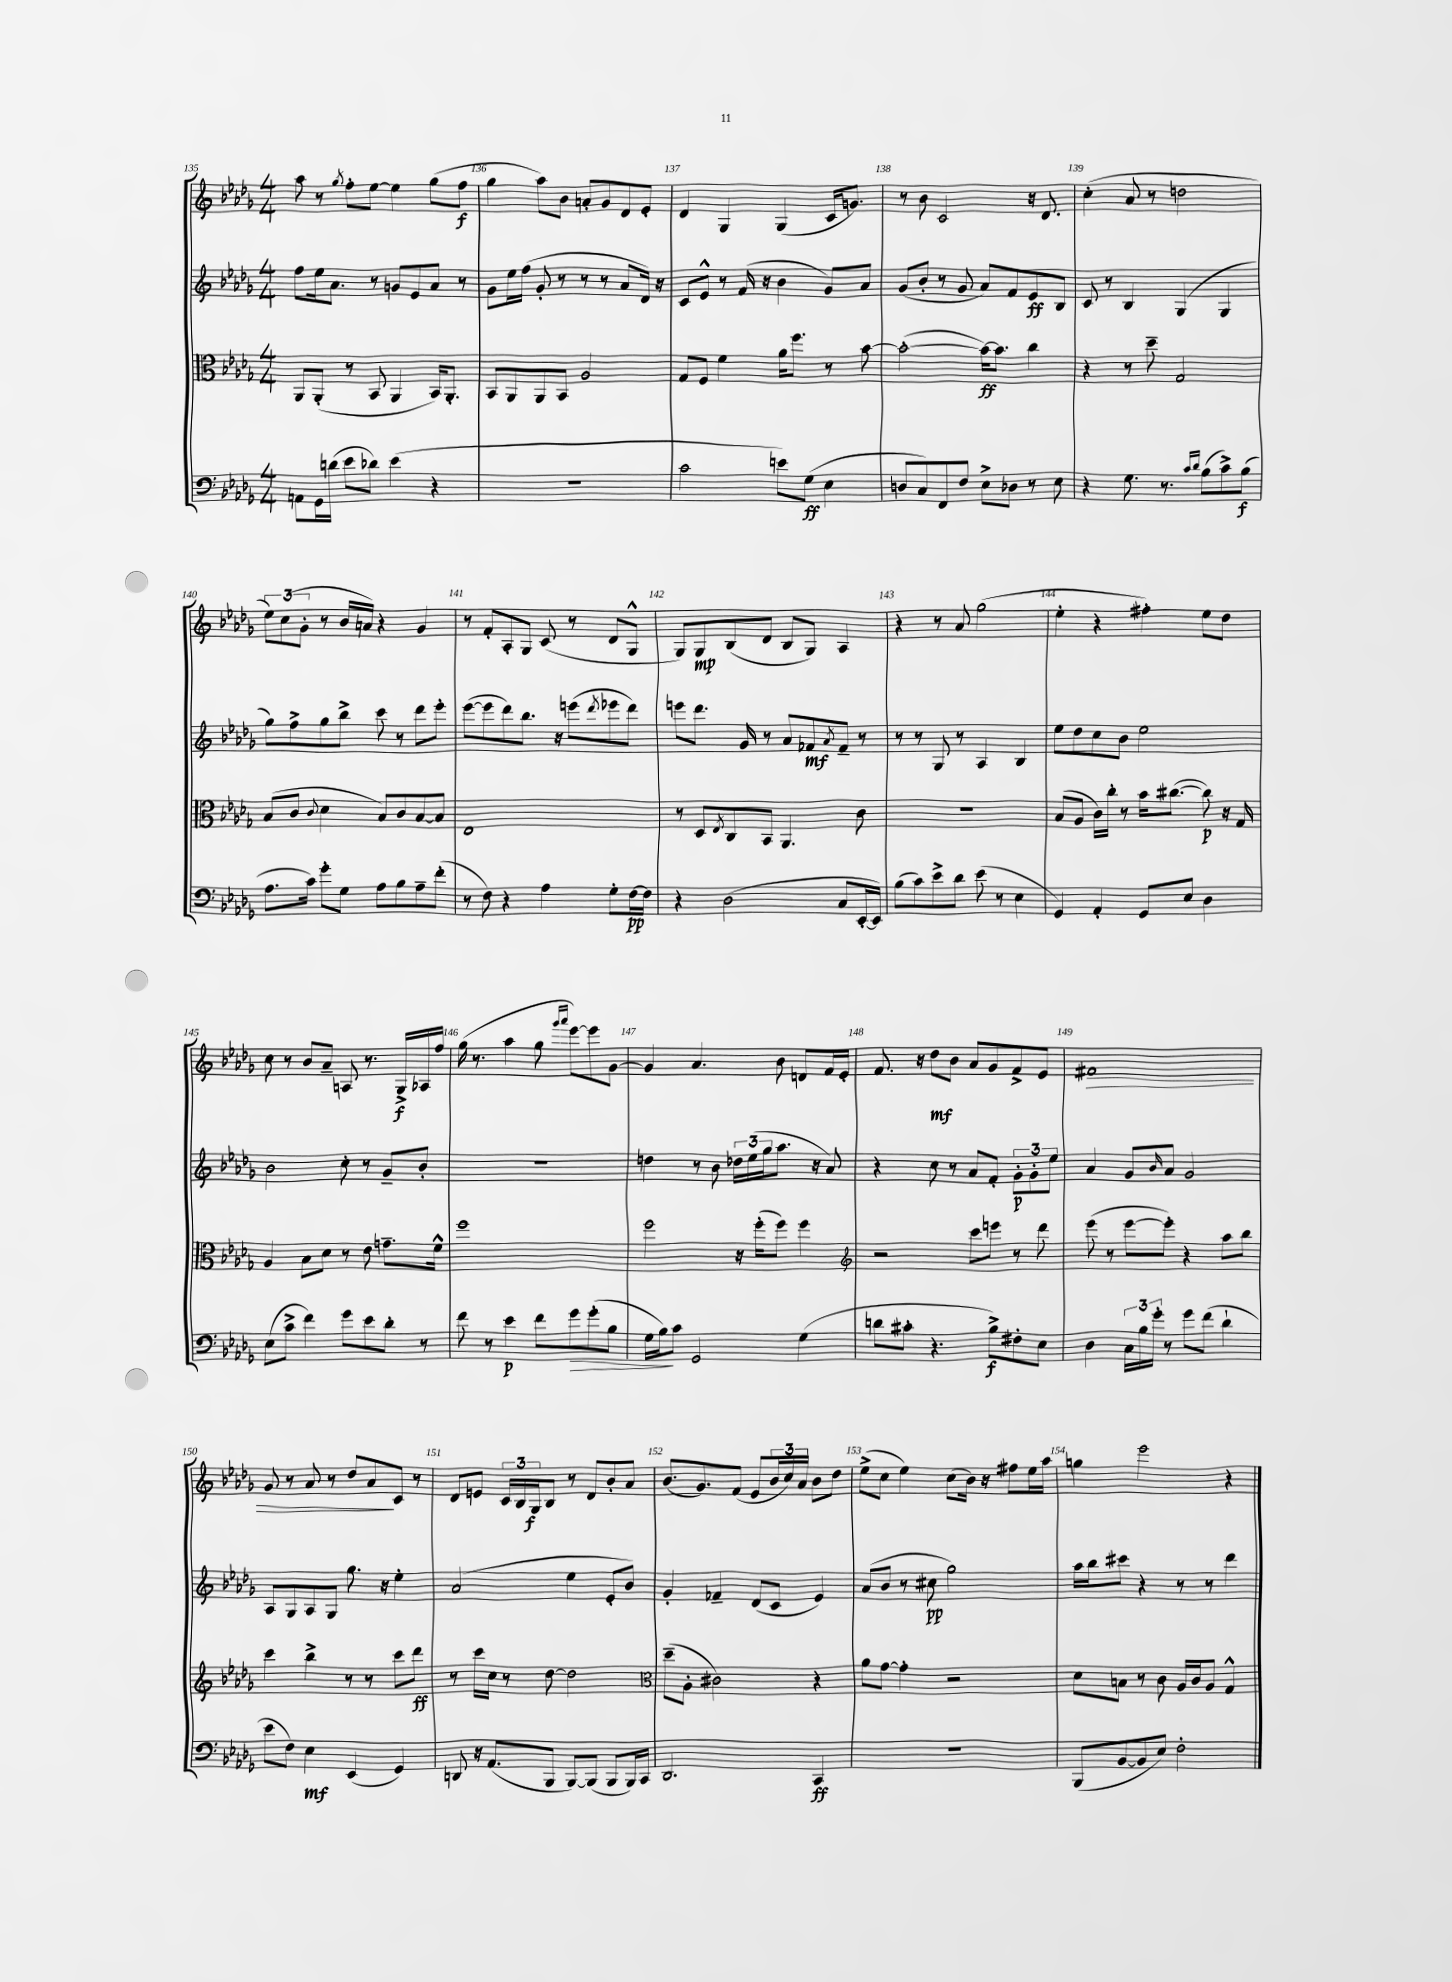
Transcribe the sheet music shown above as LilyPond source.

<<
\new StaffGroup <<
\new Staff = "s0" {
    \clef treble \key des \major \numericTimeSignature \time 4/4
    aes''8 r8 \acciaccatura { ges''8 } f''8-. ees''8~ ees''4 ges''8( f''8\f |
    ges''4 aes''8) bes'8 a'8-. ges'8 des'8 ees'8-. |
    des'4 ges4 ges4( c'16 g'8.) |
    r8 bes'8 c'2 r16 des'8. |
    c''4-.( aes'8 r8 d''2 |
    \tuplet 3/2 { ees''8) c''8( ges'8-. } r8 bes'16 a'16) r4 ges'4 |
    r8 f'8-. aes8-. ges8 c'8( r8 des'8 ges8-^ |
    ges8) ges8\mp bes8( des'8 bes8 ges8) aes4 |
    r4 r8 aes'8 ges''2( |
    ees''4-. r4 fis''4-.) ees''8 des''8 |
    c''8 r8 bes'8 aes'8-- a8 r8. ges16->\f aes16 f''16 |
    ges''16( r8. aes''4 ges''8 \grace { ges'''16 aes'''16 } ees'''8~) ees'''8 ges'8~ |
    ges'4 aes'4. bes'8 d'8 f'16 ees'16-. |
    f'8. r16 des''8\mf bes'8 aes'8 ges'8 f'8-> ees'8 |
    fis'1\> |
    ges'8 r8 aes'8 r8 des''8 aes'8\! c'8 r8 |
    des'8 e'8 \tuplet 3/2 { c'16 bes16 ges16\f } bes8 r8 des'8 bes'8-. aes'8 |
    bes'8.( ges'8.) f'8( ees'8 \tuplet 3/2 { bes'16 c''16) aes'16 } bes'8 des''8 |
    ees''8->( c''8 ees''4) c''8( bes'16) r16 fis''8 ees''16 aes''16 |
    g''4 ees'''2 r4 \bar "|." |
}
\new Staff = "s1" {
    \clef treble \key des \major \numericTimeSignature \time 4/4
    f''8 ees''16 aes'8. r8 g'8 ees'8 aes'8 r8 |
    ges'8 ees''16 f''16( ges'8-. r8 r8 r8 aes'8 des'16) r16 |
    c'8 ees'8-^ r8 f'16( r16 bes'4 ges'8) aes'8 |
    ges'8( bes'8-. r8 ges'8 aes'8) f'8 ees'8\ff bes8 |
    c'8 r8 bes4 ges4( ges4 |
    ges''8) f''8-> ges''8 bes''8-> c'''8 r8 des'''8 ees'''8-. |
    ees'''8~( ees'''8 des'''8) bes''8. r16 e'''8( \acciaccatura { des'''8 } ees'''8 des'''8) |
    e'''8 des'''8. ges'16 r8 aes'8 fes'8\mf \acciaccatura { aes'8 } fes'8-- r8 |
    r8 r8 ges8 r8 aes4 bes4 |
    ees''8 des''8 c''8 bes'8 ees''2 |
    bes'2 c''8-. r8 ges'8-- bes'8-. |
    R1 |
    d''4 r8 bes'8 \tuplet 3/2 { des''16 ees''16( ges''16 } aes''8. r16 aes'8) |
    r4 c''8 r8 aes'8 f'8-. \tuplet 3/2 { ges'8-.\p ges'8-. ees''8 } |
    aes'4 ges'8 \grace { bes'16 } aes'8 ges'2 |
    aes8 ges8 aes8 ges8 ges''8. r16 ees''4-. |
    aes'2( ees''4 ees'8-. bes'8) |
    ges'4-. fes'4-- des'8( c'8 ees'4) |
    aes'8( bes'8 r8 cis''8\pp ges''2) |
    aes''16 bes''16 cis'''8 r4 r8 r8 des'''4 \bar "|." |
}
\new Staff = "s2" {
    \clef alto \key des \major \numericTimeSignature \time 4/4
    aes,8 aes,8-.( r8 bes,8 aes,4 bes,16) aes,8.-. |
    bes,8 aes,8 aes,8 bes,8 aes2 |
    ges8 f8 f'4 aes'16 f''8. r8 bes'8~ |
    bes'2~-.( bes'16~\ff) bes'8. c''4 |
    r4 r8 des''8-- ges2 |
    bes8( c'8 \appoggiatura { c'8 } des'4 bes8) c'8 bes8~ bes8 |
    ees1 |
    r8 des8 \acciaccatura { ees8 } c8 bes,8 aes,4. c'8 |
    R1 |
    bes8( aes8 c'16) c''16-. r8 bes'16 cis''8.~( cis''8\p) r16 ges16 |
    aes4 bes8 des'8 r8 ees'8 g'8.-- f'16-^ |
    f''1 |
    f''2 r16 f''16-.( f''8) f''4 |
    \clef treble r2 c'''8 e'''8 r8 des'''8 |
    ees'''8( r8 ees'''8~ ees'''8-.) r4 aes''8 bes''8 |
    c'''4 bes''4-> r8 r8 c'''8 des'''8\ff |
    r8 c'''16 c''16 r8 des''8~ des''2 |
    \clef alto des''8--( aes8-. cis'2) r4 |
    aes'8 ges'8~ ges'4-. r2 |
    des'8 b8 r8 c'8 aes16 c'16 aes8 ges4-^ \bar "|." |
}
\new Staff = "s3" {
    \clef bass \key des \major \numericTimeSignature \time 4/4
    a,8 ges,16 d'16( ees'8 des'8) ees'4( r4 |
    R1 |
    c'2 e'8) ges8\ff( ees4 |
    d8 c8) f,8 f8 ees8-> des8 r8 ees8 |
    r4 ges8. r8. \grace { c'16 des'16 } bes8( c'8->) bes8\f( |
    aes8. c'16) ges'8-. ges8 aes8 bes8 aes8-- f'8-.( |
    r8 f8) r4 aes4 ges8-. f16~\pp f16 |
    r4 des2( c8 ees,16~-. ees,16) |
    bes8( c'8) ees'8-> des'8 ees'8( r8 ees4 |
    ges,4) aes,4-. ges,8 ees8 des4 |
    ees8( c'8-> f'4) ges'8 ees'8 des'8-. r8 |
    f'8 r8 ees'4\p f'8 ges'8\> ges'8-.( bes8 |
    ges16 bes16\!) c'8 ges,2 ges4( |
    d'8 cis'8-. r4. bes8->\f) fis8-. ees8 |
    des4 \tuplet 3/2 { c16 bes16 ges'16-. } r8 ges'8 f'8( des'4-! |
    ees'8 f8) ees4\mf ees,4( ges,4) |
    d,8 r16 aes,8.( bes,,8 bes,,8~) bes,,8( bes,,8 bes,,16) c,16 |
    des,2. c,4\ff |
    R1 |
    bes,,8( bes,8~ bes,8 ees8) f2-. \bar "|." |
}
>>
>>
\layout { \context { \Score currentBarNumber = #135 \override BarNumber.break-visibility = ##(#f #t #t) barNumberVisibility = #all-bar-numbers-visible } }
